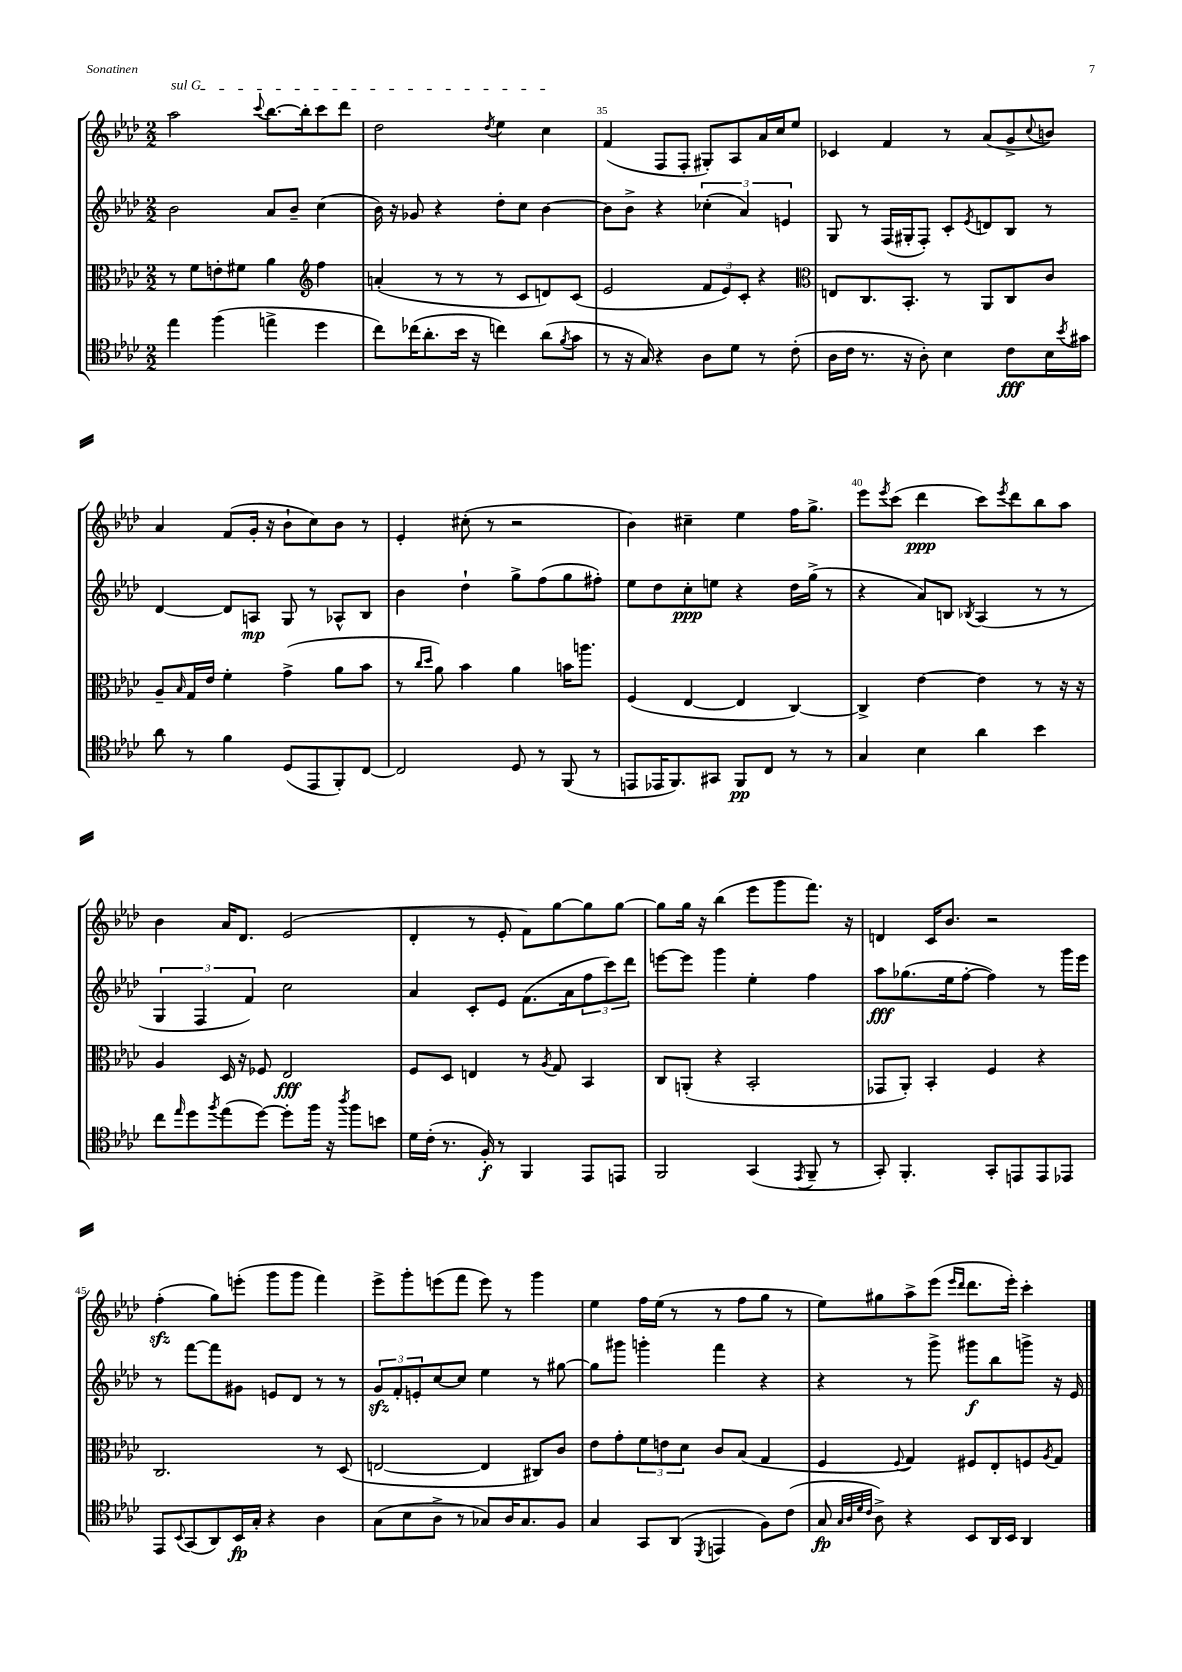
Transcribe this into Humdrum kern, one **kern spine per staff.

**kern	**kern	**kern	**kern
*staff4	*staff3	*staff2	*staff1
*clefC4	*clefC3	*clefG2	*clefG2
*k[b-e-a-d-]	*k[b-e-a-d-]	*k[b-e-a-d-]	*k[b-e-a-d-]
*M2/2	*M2/2	*M2/2	*M2/2
4ee-	8r	2b-	2aa-
.	8f	.	.
(4ff	8e'	.	.
.	8f#	.	.
.	.	.	8qqccc
4ee^	4a-	8a-	[8.bb-
.	.	8b-~	.
.	.	.	16bb-']
*	*clefG2	*	*
4dd-	4ff	(4cc	8ccc
.	.	.	8ddd-
=	=	=	=
8cc)	(4a'	16b-)	2dd-
.	.	16r	.
(16cc-	.	8g-	.
8.a-'	.	.	.
.	8r	4r	.
16b-	8r	.	.
16r	.	.	.
.	.	.	8qdd-
4cc)	8r	8dd-'	4ee-
.	8c	8cc	.
(8a-	8d)	[4b-	4cc
8qf	.	.	.
8g	(8c	.	.
=	=	=	=
8r	2e-	8b-]	(4f
16r	.	8b-^	.
16G)	.	.	.
4r	.	4r	8F
.	.	.	8F'
8A-	12f	(6cc-'	8G#')
.	12e-)	.	.
8d-	.	.	8A-
.	12c'	6a-)	.
8r	4r	.	16a-
.	.	.	16cc
.	.	6e	.
(8c'	.	.	8ee-
=	=	=	=
*	*clefC3	*	*
16A-	8E	8G	4c-
16c	.	.	.
8.r	8.C	8r	.
.	.	(16F	4f
16r	8.BB-'	16G#'	.
8A-')	.	8F')	.
4B-	8r	8c'	8r
.	.	8qe-	.
.	8AA-	8d	(8a-
8c	8C	8B-	8g^
.	.	.	8qqcc
16B-	8c	8r	8b)
8qb-	.	.	.
16g#	.	.	.
=	=	=	=
8a-	8A-~	[4d-	4a-
.	16qqB-	.	.
8r	16G	.	.
.	16e-	.	.
4f	4f'	8d-]	(8f
.	.	8A	16g'
.	.	.	16r
(8D-	(4g^	8G	8b-`
8EE-	.	8r	8cc)
8FF')	8a-	8A-^^	8b-
[8C	8b-	8B-	8r
=	=	=	=
2C]	8r	4b-	4e-'
.	16qqcc	.	.
.	16qqdd-	.	.
.	8a-)	.	.
.	4b-	4dd-`	(8cc#'
.	.	.	8r
8D-	4a-	8gg^	2r
8r	.	(8ff	.
(8FF	16b	8gg	.
.	8.aa	.	.
8r	.	8ff#')	.
=	=	=	=
8EE	(4F	8ee-	4b-)
16EE-	.	8dd-	.
8.FF)	.	.	.
.	[4E-	8cc'	4cc#~
8GG#	.	8ee	.
8FF	4E-]	4r	4ee-
8C	.	.	.
8r	[4C)	16dd-	16ff
.	.	(16gg^	8.gg^
8r	.	8r	.
=	=	=	=
4G	4C^]	4r	8eee-
.	.	.	8qeee-
.	.	.	(8ccc
4B-	[4e-	8a-)	4ddd-
.	.	8B	.
.	.	8qB-	.
4a-	4e-]	(4A-	8ccc)
.	.	.	8qeee-
.	.	.	8ddd-
4b-	8r	8r	8bb-
.	16r	8r	8aa-
.	16r	.	.
=	=	=	=
8cc	4A-	6G	4b-
16qqee-	.	.	.
8dd-	.	.	.
.	.	6F	.
8qff	.	.	.
(8ee-	16D-	.	16a-
.	16r	.	8.d-
.	.	6f)	.
[8dd-)	8F-	.	.
8dd-']	2E-	2cc	(2e-
16ff	.	.	.
16r	.	.	.
8qaa-	.	.	.
8ff	.	.	.
8b	.	.	.
=	=	=	=
16d-	8F	4a-	4d-'
(16c'	.	.	.
8.r	8D-	.	.
.	4E	8c'	8r
16F')	.	.	.
8r	.	8e-	8e-'
4FF	8r	(8.f	8f)
.	8qA-	.	.
.	8G	.	[8gg
.	.	16a-	.
8EE-	4BB-	12ff	8gg]
.	.	12ccc)	.
8EE	.	.	[8gg
.	.	12ddd-	.
=	=	=	=
2FF	8C	[8eee	8gg]
.	(8AA'	8eee]	16gg
.	.	.	16r
.	4r	4ggg	(4bb-
(4GG	2BB-'	4ee-'	8eee-
.	.	.	8ggg
8qEE-	.	.	.
8FF~	.	4ff	8.fff)
8r	.	.	.
.	.	.	16r
=	=	=	=
8GG')	8GG-	8aa-	4d
4.FF'	8AA-')	(8.gg-	.
.	4BB-'	.	16c
.	.	16ee-	8.b-
.	.	[8ff'	.
8GG'	4F	4ff])	2r
8EE	.	.	.
8EE	4r	8r	.
8EE-	.	16ggg	.
.	.	16eee-	.
=	=	=	=
8EE-	2.C	8r	(4ff'
8qqBB-	.	.	.
(8GG	.	[8fff	.
8AA-)	.	8fff]	8gg)
16BB-	.	8g#	(8eee'
16G'	.	.	.
4r	.	8e	8ggg
.	.	8d-	8ggg
4A-	8r	8r	4fff)
.	(8D-	8r	.
=	=	=	=
(8G	[2E	12g	8eee-^
.	.	12f'	.
8B-	.	.	8ggg'
.	.	12e'	.
8A-^	.	[8cc	(8eee
8r	.	8cc]	8fff
8G-)	4E]	4ee-	8eee)
16A-	.	.	8r
8.G-	.	.	.
.	8C#)	8r	4ggg
8F	8c	[8gg#	.
=	=	=	=
4G	8e-	8gg#]	4ee-
.	8g'	8ggg#	.
8GG	12f	4ggg'	16ff
.	.	.	(16ee-
.	12e	.	.
(8AA-	.	.	8r
.	12d-	.	.
8qDD-	.	.	.
4EE	8c	4fff	8r
.	(8B-	.	8ff
8F)	4G	4r	8gg
(8c	.	.	8r
=	=	=	=
8G	4F	4r	8ee-)
32qqG	.	.	.
32qqA-	.	.	.
32qqd-	.	.	.
32qqc	.	.	.
8A-^)	.	.	8gg#
.	8qqF	.	.
4r	4G)	8r	8aa-^
.	.	8ggg^	(8eee-
.	.	.	16qqeee-
.	.	.	16qqddd-
8BB-	8F#	8ggg#	8.ddd-
16AA-	8E-'	8bb-	.
16BB-	.	.	16eee-')
4AA-	8F	8ggg^	4ccc'
.	8qA-	.	.
.	8G	16r	.
.	.	16e-	.
==	==	==	==
*-	*-	*-	*-
